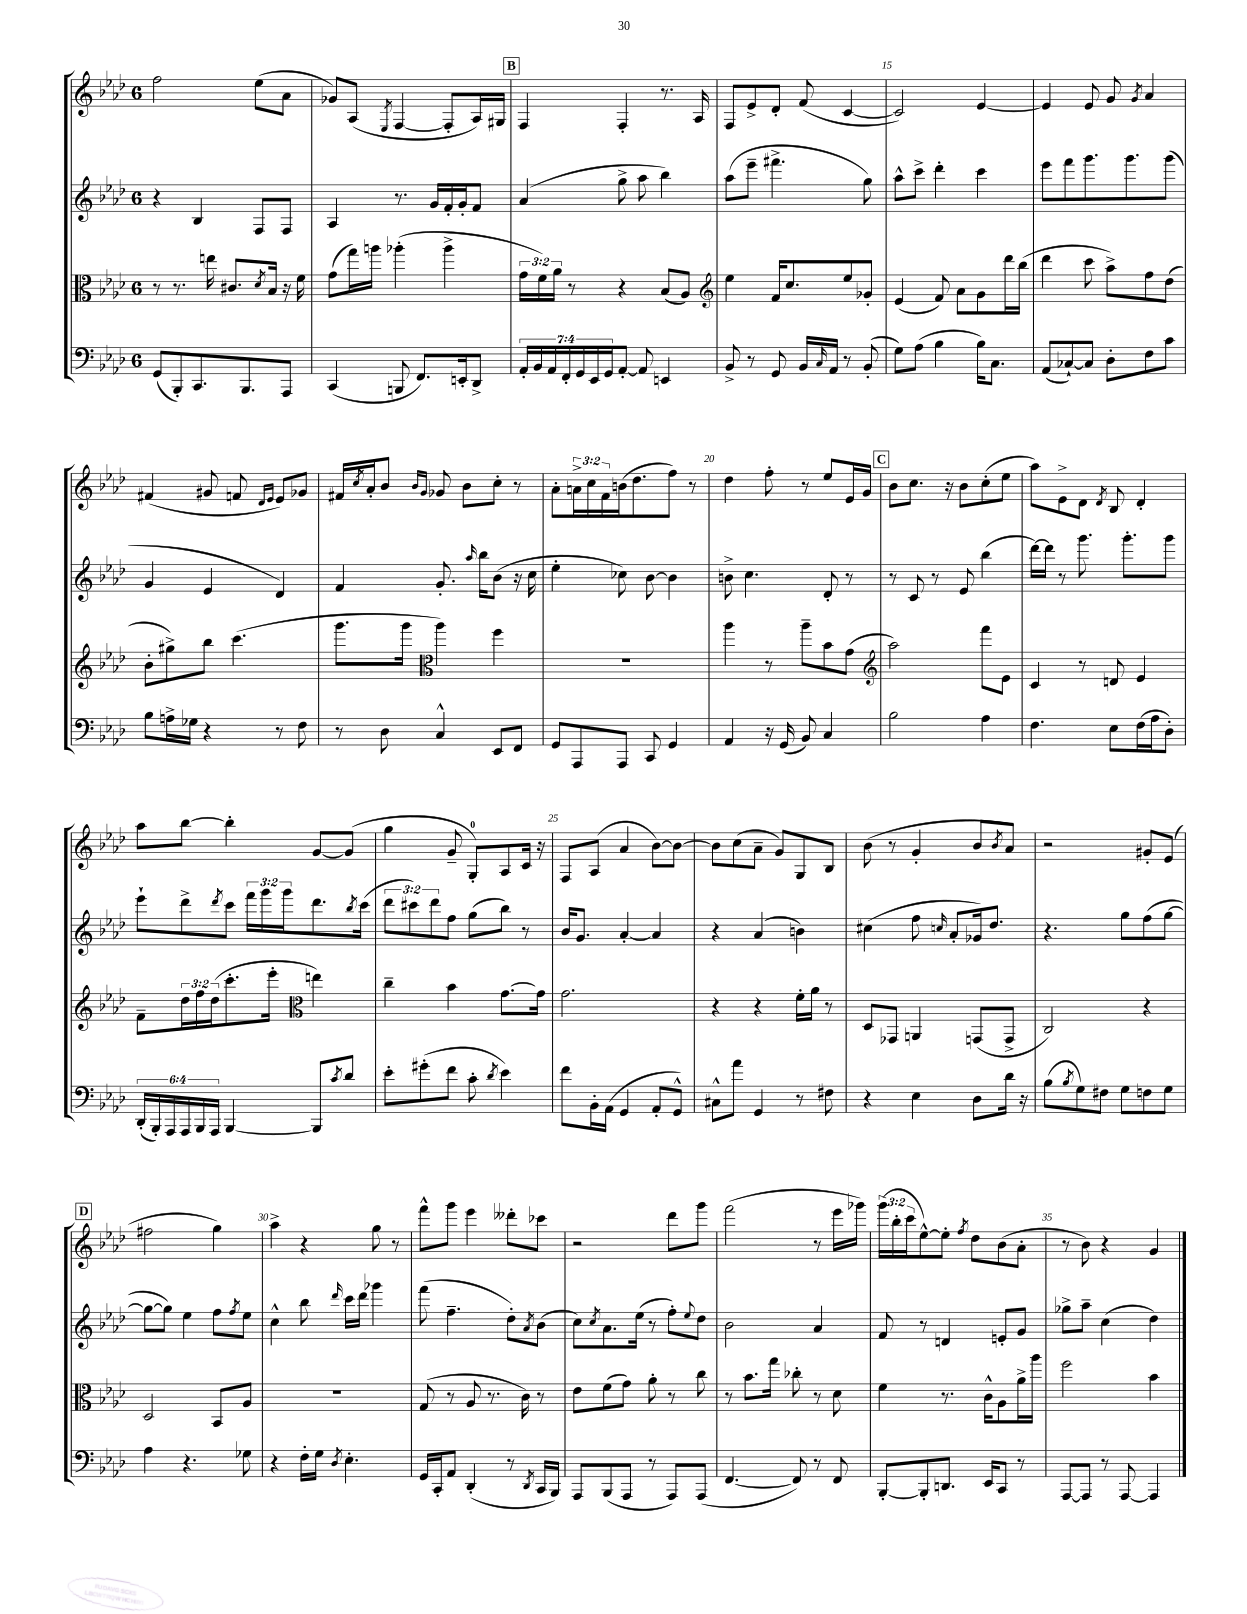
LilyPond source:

<<
\new StaffGroup <<
\new Staff = "s0" {
    \clef treble \key aes \major \once \override Staff.TimeSignature.style = #'single-digit \time 6/8 \override Staff.TupletNumber.text = #tuplet-number::calc-fraction-text
    f''2 ees''8( aes'8 |
    ges'8) aes8( \acciaccatura { ees8 } f4~ f8-. aes16) gis16 |
    \mark \markup { \box "B" } f4 f4-. r8. aes16 |
    f8 ees'8-> des'8-. f'8( c'4~ |
    c'2) ees'4~ |
    ees'4 ees'8 g'8 \acciaccatura { g'8 } aes'4 |
    fis'4( gis'8 f'8 \grace { des'16 ees'16 } ees'8) ges'8 |
    fis'16 \acciaccatura { c''8 } aes'16-. bes'8 \grace { bes'16 g'16 } ges'8 bes'8 c''8-. r8 |
    aes'8-. \tuplet 3/2 { a'16-> c''16 f'16 } b'16( des''8. f''8) r8 |
    des''4 f''8-. r8 ees''8 ees'16 g'16 |
    \mark \markup { \box "C" } bes'8 c''8. r16 bes'8 c''8-.( ees''8 |
    aes''8) ees'8-> des'8 \acciaccatura { des'8 } bes8 des'4-. |
    aes''8 bes''8~ bes''4-. g'8~ g'8( |
    g''4 g'8-- g8-0-.) aes8 c'16 r16 |
    f8 aes8( aes'4 bes'8~) bes'8~ |
    bes'8 c''8( aes'8-- g'8) g8 bes8 |
    bes'8( r8 g'4-. bes'8 \acciaccatura { bes'8 } aes'8) |
    r2 gis'8-. ees'8( |
    \mark \markup { \box "D" } fis''2 g''4) |
    aes''4-> r4 g''8 r8 |
    f'''8-^ g'''8 ees'''4 deses'''8-. ces'''8 |
    r2 des'''8 g'''8 |
    f'''2( r8 ees'''16 ges'''16) |
    \tuplet 3/2 { g'''16( bes''16-. c'''16 } ees''8~-^) ees''8-. \acciaccatura { f''8 } des''8 bes'8( aes'8-. |
    r8 bes'8) r4 g'4 \bar "|." |
}
\new Staff = "s1" {
    \clef treble \key aes \major \once \override Staff.TimeSignature.style = #'single-digit \time 6/8 \override Staff.TupletNumber.text = #tuplet-number::calc-fraction-text
    r4 bes4 f8 f8 |
    aes4 r8. g'16 f'16-. g'16-. f'8 |
    \mark \markup { \box "B" } aes'4( g''8-> aes''8 bes''4) |
    aes''8( ees'''8-- fis'''4.-> g''8) |
    aes''8-^ c'''8-> des'''4-. c'''4 |
    ees'''8 f'''8 g'''8. g'''8. g'''8( |
    g'4 ees'4 des'4) |
    f'4 g'8.-. \grace { aes''16 } bes''16 bes'8( r16 c''16 |
    ees''4-. ces''8) bes'8~ bes'4 |
    b'8-> c''4. des'8-. r8 |
    \mark \markup { \box "C" } r8 c'8 r8 ees'8 bes''4( |
    des'''16~) des'''16 r8 g'''8. g'''8.-. g'''8 |
    ees'''8-! des'''8-> \acciaccatura { des'''8 } c'''8 \tuplet 3/2 { f'''16 g'''16 g'''16 } des'''8. \acciaccatura { bes''8 } c'''16( |
    \tuplet 3/2 { des'''8 cis'''8) des'''8 } f''8 g''8( bes''8) r8 |
    bes'16 g'8. aes'4~-. aes'4 |
    r4 aes'4( b'4) |
    cis''4( f''8 \grace { c''16 } aes'8-. ges'16) des''8. |
    r4. g''8 f''8( g''8~ |
    \mark \markup { \box "D" } g''8~ g''8) ees''4 f''8 \acciaccatura { f''8 } ees''8 |
    c''4-^ bes''8 \grace { des'''16 } c'''16 des'''16 ges'''4 |
    f'''8( f''4.-- des''8-.) \acciaccatura { aes'8 } bes'8( |
    c''8) \acciaccatura { c''8 } aes'8. ees''16( r8 f''8-.) \appoggiatura { ees''8 } des''8 |
    bes'2 aes'4 |
    f'8 r8 d'4 e'8-. g'8 |
    ges''8-> aes''8-- c''4( des''4) \bar "|." |
}
\new Staff = "s2" {
    \clef alto \key aes \major \once \override Staff.TimeSignature.style = #'single-digit \time 6/8 \override Staff.TupletNumber.text = #tuplet-number::calc-fraction-text
    r8 r8. e''16 cis'8. \acciaccatura { des'8 } bes16 r16 f'16 |
    g'8( g''16) a''16 aes''4-.( aes''4-> |
    \mark \markup { \box "B" } \tuplet 3/2 { g'16 f'16) aes'16 } r8 r4 bes8( aes8) |
    \clef treble ees''4 f'16 c''8. ees''8 ges'8-. |
    ees'4( f'8) aes'8 g'8 des'''16 bes''16( |
    des'''4 c'''8 aes''8->) f''8 des''8( |
    bes'8-. gis''8->) bes''8 c'''4.( |
    g'''8. g'''16 \clef alto aes''4) f''4 |
    R2. |
    aes''4 r8 aes''8-- bes'8 g'8( |
    \mark \markup { \box "C" } \clef treble aes''2) f'''8 ees'8 |
    c'4 r8 d'8 ees'4 |
    f'8-- \tuplet 3/2 { des''16 f''16 des''16( } c'''8.-. ees'''16-. \clef alto e''4) |
    c''4-- bes'4 g'8.~ g'16 |
    g'2. |
    r4 r4 f'16-. aes'16 r8 |
    des8 ges,8 a,4 g,8( g,8-> |
    c2) r4 |
    \mark \markup { \box "D" } des2 bes,8 aes8 |
    R2. |
    g8( r8 aes8 r8. c'16) r8 |
    ees'8 f'8( g'8) aes'8-. r8 c''8 |
    r8 bes'8. g''16 ces''8-. r8 des'8 |
    f'4 r8. c'16-^ aes8 aes'16-> aes''16 |
    f''2 bes'4 \bar "|." |
}
\new Staff = "s3" {
    \clef bass \key aes \major \once \override Staff.TimeSignature.style = #'single-digit \time 6/8 \override Staff.TupletNumber.text = #tuplet-number::calc-fraction-text
    g,8( bes,,8-.) c,8. bes,,8. aes,,8 |
    c,4( b,,8 f,8.) e,16-. des,8-> |
    \mark \markup { \box "B" } \tuplet 7/4 { aes,16-. bes,16 aes,16 f,16-. g,16 ees,16 g,16 } aes,8~-. aes,8 e,4 |
    bes,8-> r8 g,8 bes,16 \grace { c16 } aes,16 r8 bes,8-.( |
    g8) aes8( bes4 bes16) c8. |
    aes,8( ces8~-!) ces8 des8-. f8 c'8 |
    bes8 a16-> ges16 r4 r8 f8 |
    r8 des8 c4-^ ees,8 f,8 |
    g,8 aes,,8 aes,,8 c,8 g,4 |
    aes,4 r16 g,16( bes,8) c4 |
    \mark \markup { \box "C" } bes2 aes4 |
    f4. ees8 f16( aes16 des8-.) |
    \tuplet 6/4 { des,16-.( bes,,16-.) aes,,16 aes,,16 bes,,16 aes,,16 } bes,,4~ bes,,8 \acciaccatura { c'8 } des'8 |
    ees'8-. gis'8-.( f'8 c'8-. \acciaccatura { des'8 } ees'4) |
    f'8 bes,16-. aes,16( g,4 aes,8-. g,8-^) |
    cis8-^ aes'8 g,4 r8 fis8 |
    r4 ees4 des8 des'16 r16 |
    bes8( \acciaccatura { bes8 } g8) fis8 g8 f8 g8 |
    \mark \markup { \box "D" } aes4 r4. ges8 |
    r4 f16-. g16 \acciaccatura { des8 } ees4.-. |
    g,16 c,16-. aes,8 des,4-.( r8 \acciaccatura { des,8 } c,16 bes,,16) |
    aes,,8 bes,,8( aes,,8 r8 aes,,8) aes,,8( |
    f,4.~ f,8) r8 f,8 |
    bes,,8~-. bes,,8-. d,8. ees,16 c,8 r8 |
    aes,,8~ aes,,8 r8 aes,,8~ aes,,4 \bar "|." |
}
>>
>>
\layout { \context { \Score currentBarNumber = #11 \override BarNumber.break-visibility = ##(#f #t #t) barNumberVisibility = #(every-nth-bar-number-visible 5) } }
